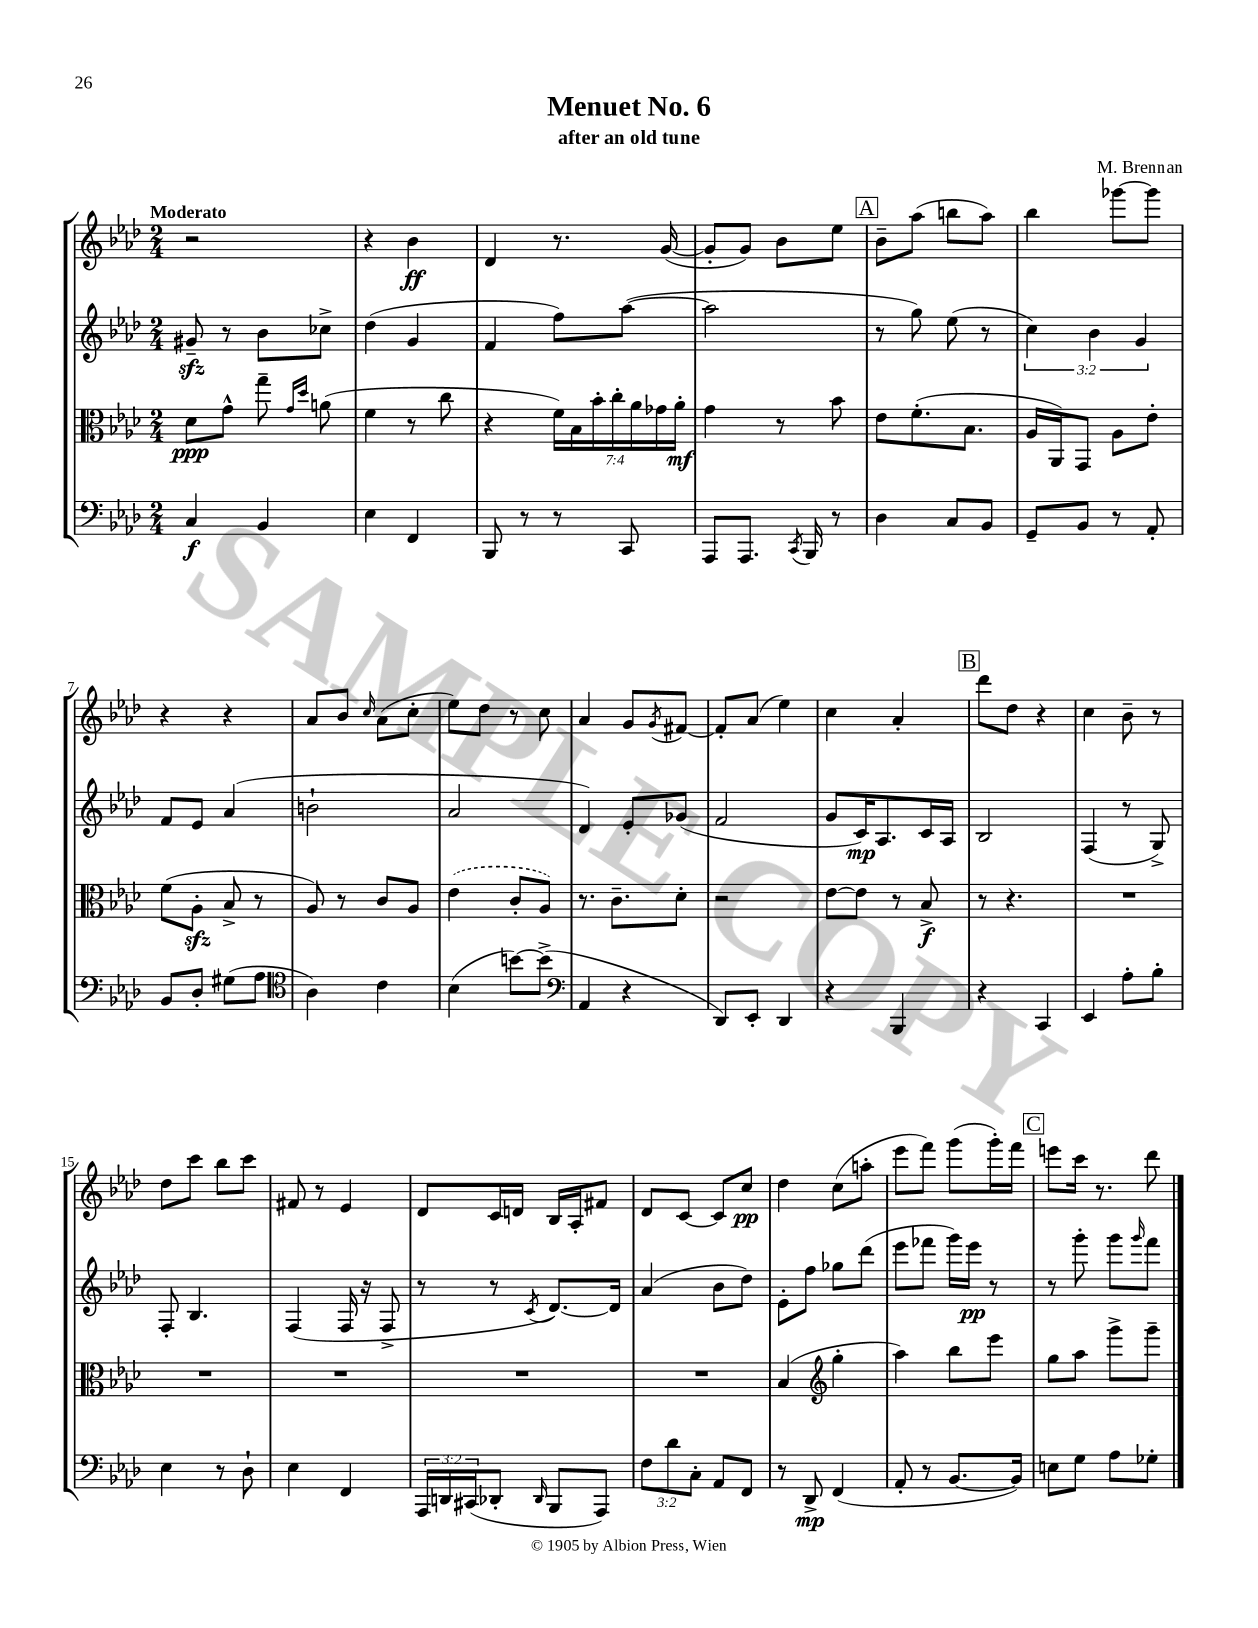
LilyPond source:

\header { title = "Menuet No. 6" composer = "M. Brennan" subtitle = "after an old tune" }
<<
\new StaffGroup <<
\new Staff = "s0" {
    \clef treble \key aes \major \numericTimeSignature \time 2/4 \tempo "Moderato"
    r2 |
    r4 bes'4\ff |
    des'4 r8. g'16~( |
    g'8-. g'8) bes'8 ees''8 |
    \mark \markup { \box "A" } bes'8-- aes''8( b''8 aes''8) |
    bes''4 ges'''8~ ges'''8 |
    r4 r4 |
    aes'8 bes'8 \grace { c''16 } aes'8( c''8-. |
    ees''8) des''8 r8 c''8 |
    aes'4 g'8 \acciaccatura { g'8 } fis'8~ |
    fis'8-. aes'8( ees''4) |
    c''4 aes'4-. |
    \mark \markup { \box "B" } des'''8 des''8 r4 |
    c''4 bes'8-- r8 |
    des''8 c'''8 bes''8 c'''8 |
    fis'8 r8 ees'4 |
    des'8 c'16 d'16 bes16 aes16-. fis'8 |
    des'8 c'8~ c'8 c''8\pp |
    des''4 c''8( a''8-. |
    ees'''8 f'''8) g'''8( g'''16-.) f'''16 |
    \mark \markup { \box "C" } e'''8 c'''16 r8. des'''8 \bar "|." |
}
\new Staff = "s1" {
    \clef treble \key aes \major \numericTimeSignature \time 2/4 \override Staff.TupletNumber.text = #tuplet-number::calc-fraction-text
    gis'8--\sfz r8 bes'8 ces''8-> |
    des''4( g'4 |
    f'4 f''8) aes''8~( |
    aes''2 |
    \mark \markup { \box "A" } r8 g''8) ees''8( r8 |
    \tuplet 3/2 { c''4) bes'4 g'4 } |
    f'8 ees'8 aes'4( |
    b'2-! |
    aes'2 |
    des'4) ees'8-. ges'8( |
    f'2 |
    g'8 c'16\mp) aes8. c'16 aes16 |
    \mark \markup { \box "B" } bes2 |
    f4( r8 g8->) |
    f8-. bes4. |
    f4( f16 r16 f8-> |
    r8 r8 \acciaccatura { c'8 } des'8.~) des'16 |
    aes'4( bes'8 des''8) |
    ees'8-. f''8 ges''8 des'''8( |
    ees'''8 fes'''8 g'''16) ees'''16\pp r8 |
    \mark \markup { \box "C" } r8 g'''8-. g'''8 \grace { g'''16 } f'''8 \bar "|." |
}
\new Staff = "s2" {
    \clef alto \key aes \major \numericTimeSignature \time 2/4 \override Staff.TupletNumber.text = #tuplet-number::calc-fraction-text
    des'8\ppp g'8-^ g''8-- \grace { g'16 des''16 } a'8( |
    f'4 r8 c''8 |
    r4 \tuplet 7/4 { f'16) bes16 bes'16-. c''16-. aes'16 ges'16 aes'16-.\mf } |
    g'4 r8 bes'8 |
    \mark \markup { \box "A" } ees'8 f'8.-.( bes8. |
    aes16 aes,16) g,8 aes8 ees'8-. |
    f'8( aes8-.\sfz bes8-> r8 |
    aes8) r8 c'8 aes8 |
    \once \slurDashed ees'4( c'8-. aes8) |
    r8. c'8.-- des'8-. |
    r2 |
    ees'8~ ees'8 r8 bes8->\f |
    \mark \markup { \box "B" } r8 r4. |
    R2 |
    R2 |
    R2 |
    R2 |
    R2 |
    bes4( \clef treble g''4-. |
    aes''4) bes''8 ees'''8 |
    \mark \markup { \box "C" } g''8 aes''8 g'''8-> g'''8-- \bar "|." |
}
\new Staff = "s3" {
    \clef bass \key aes \major \numericTimeSignature \time 2/4 \override Staff.TupletNumber.text = #tuplet-number::calc-fraction-text
    c4\f bes,4 |
    ees4 f,4 |
    bes,,8 r8 r8 c,8 |
    aes,,8 aes,,8. \acciaccatura { c,8 } bes,,16 r8 |
    \mark \markup { \box "A" } des4 c8 bes,8 |
    g,8-- bes,8 r8 aes,8-. |
    bes,8 des8-. gis8( aes8 |
    \clef tenor aes4) c'4 |
    bes4( b'8~) b'8->( |
    \clef bass aes,4 r4 |
    des,8) ees,8-. des,4 |
    r4 bes,,4 |
    \mark \markup { \box "B" } r4 c,4 |
    ees,4 aes8-. bes8-. |
    ees4 r8 des8-! |
    ees4 f,4 |
    \tuplet 3/2 { aes,,16 d,16 cis,16( } des,8-. \grace { des,16 } bes,,8 aes,,8) |
    \tuplet 3/2 { f8 des'8 c8-. } aes,8 f,8 |
    r8 des,8->\mp f,4( |
    aes,8-. r8 bes,8.~ bes,16) |
    \mark \markup { \box "C" } e8 g8 aes8 ges8-. \bar "|." |
}
>>
>>
